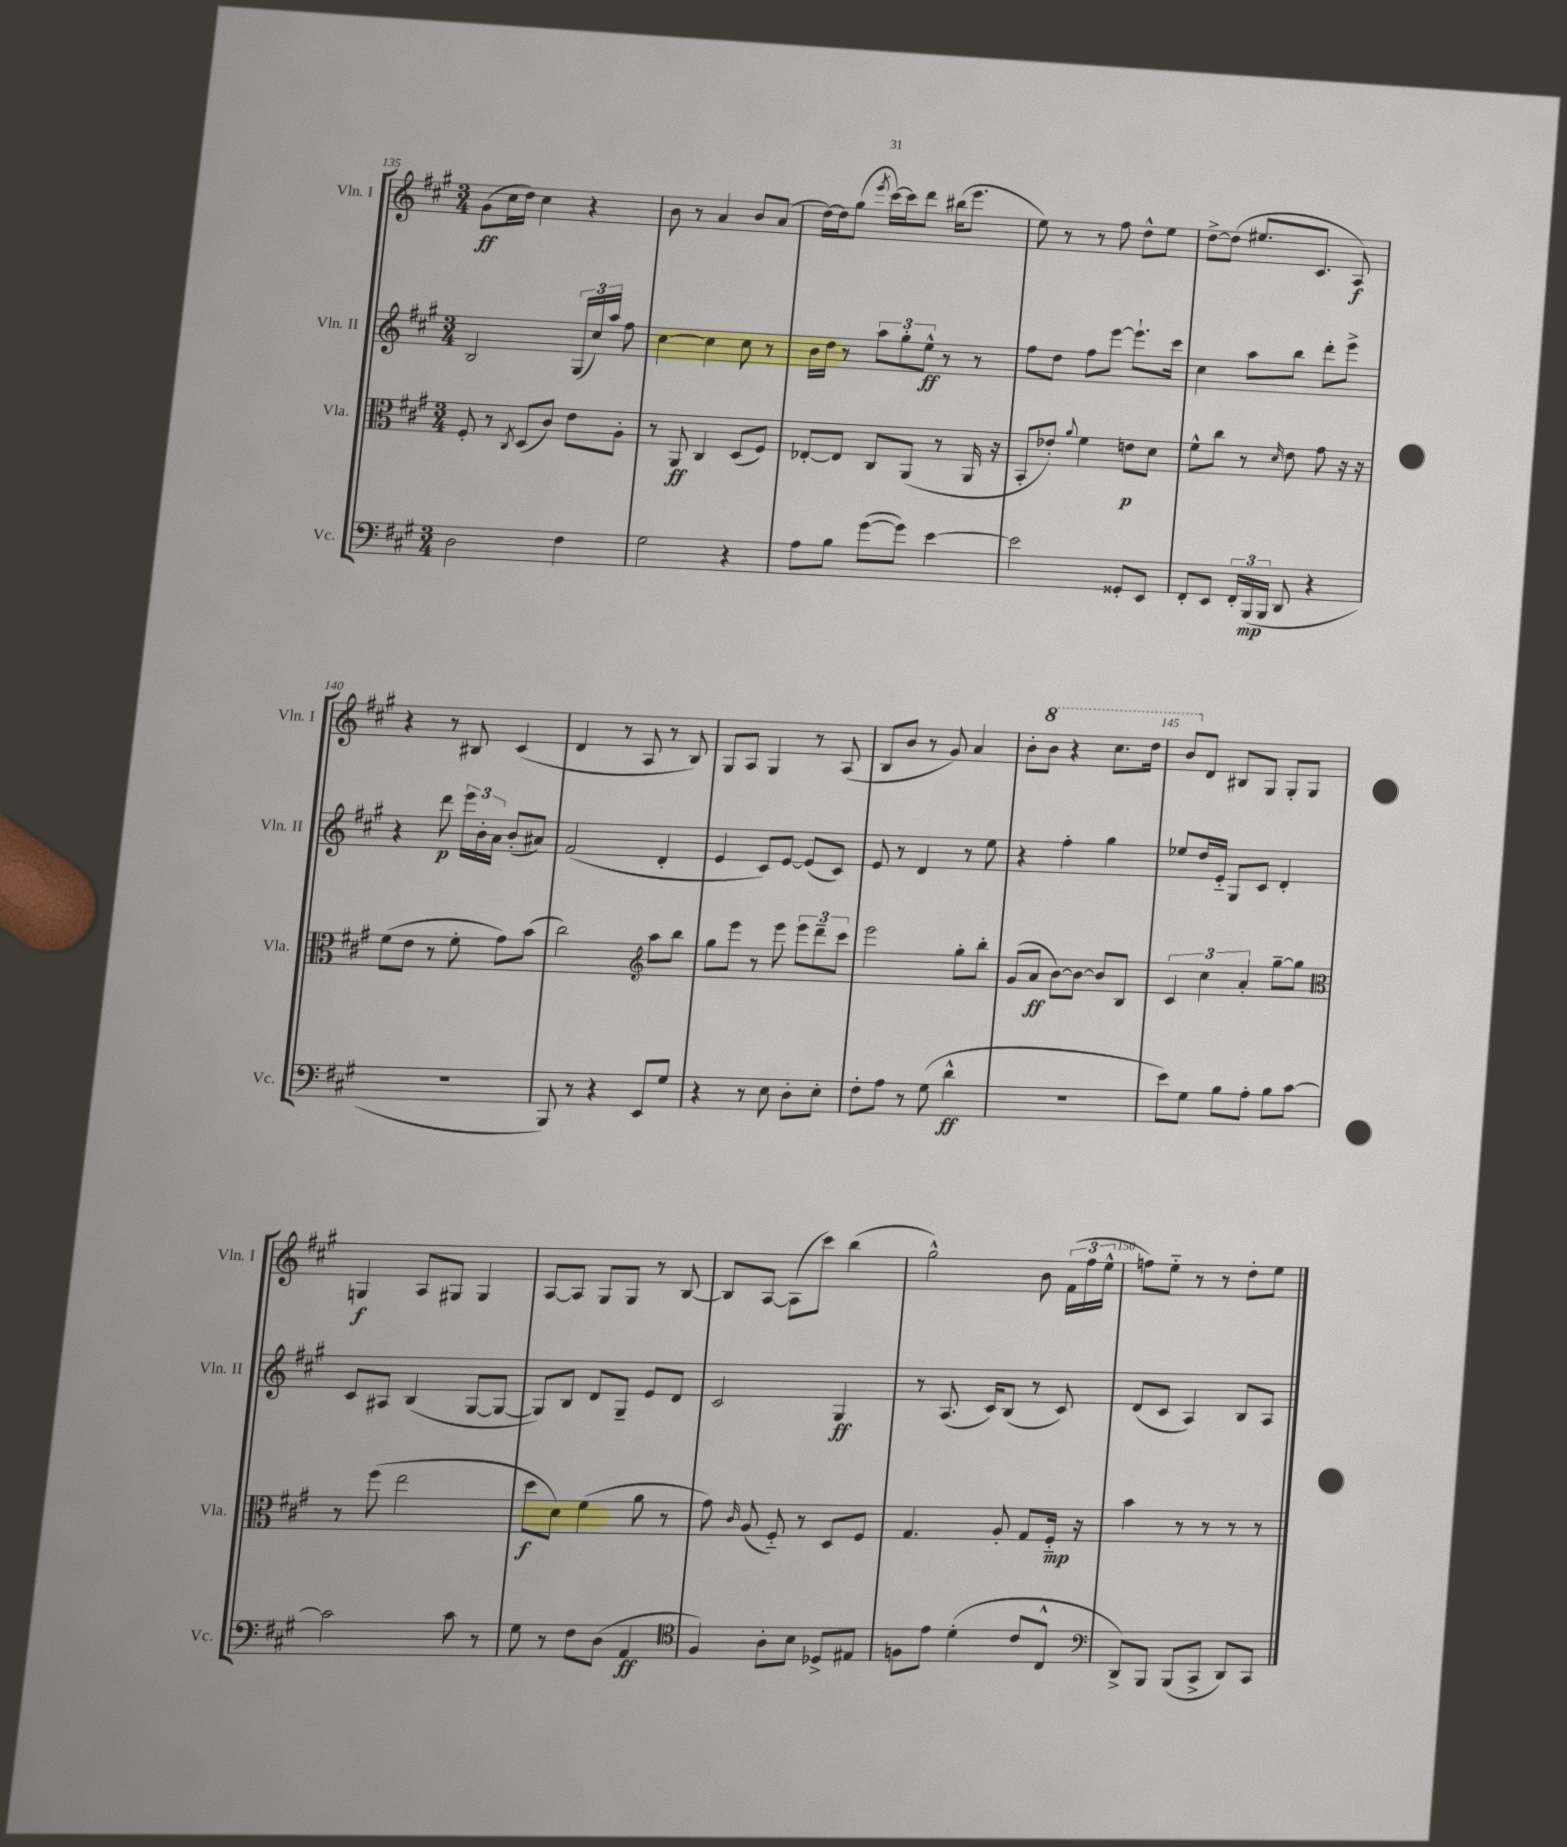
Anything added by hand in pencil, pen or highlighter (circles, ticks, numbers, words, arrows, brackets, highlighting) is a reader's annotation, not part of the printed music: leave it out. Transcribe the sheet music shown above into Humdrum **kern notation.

**kern	**kern	**kern	**kern
*staff4	*staff3	*staff2	*staff1
*clefF4	*clefC3	*clefG2	*clefG2
*k[f#c#g#]	*k[f#c#g#]	*k[f#c#g#]	*k[f#c#g#]
*M3/4	*M3/4	*M3/4	*M3/4
2D	8F#'	2B	(8g#
.	8r	.	16cc#
.	.	.	16dd)
.	8qC#	.	.
.	(8D	.	4cc#
.	8c#)	.	.
4F#	8e	(24G#	4r
.	.	24cc#)	.
.	.	24aa	.
.	8A'	8ff#	.
=	=	=	=
2G#	8r	[4cc#	8b
.	8AA	.	8r
.	4C#	4cc#]	4a
4r	(8D	8cc#	8b
.	8F#)	8r	(8a
=	=	=	=
8A	[8E-'	16b	[16dd)
.	.	16dd	16dd]
8B	8E-]	8r	(8gg#
.	.	.	8qeee
([8g#	8C#	12aa	[16ccc#)
.	.	.	16ccc#]
.	.	12gg#'	.
8g#])	(8AA	.	8ddd
.	.	12ee^^	.
[4e	8r	8r	(16bb#
.	.	.	8.eee
.	16AA	8r	.
.	16r	.	.
=	=	=	=
2e]	8BB'	8ff#	8ee)
.	8e-')	8dd	8r
.	8qqa	.	.
.	4f#	8ff#	8r
.	.	[8eee	8ff#
8GG##'	8e	8.eee`]	8dd^^
8EE	8d	.	8ee
.	.	16ccc#	.
=	=	=	=
8FF#'	8f#^^	4cc#	[8dd^
8EE	8cc#	.	(8dd]
24FF#'	8r	8aa	8.ee#
(24BBB	.	.	.
24BBB	.	.	.
.	16qqd	.	.
8DD	8e	8bb	.
.	.	.	8.c#
4r	8g#	8ddd'	.
.	16r	8eee^	8A)
.	16r	.	.
=	=	=	=
2.r	(8f#	4r	4r
.	8e	.	.
.	8r	8ddd	8r
.	8f#'	24eee	8B#
.	.	24b'	.
.	.	24a	.
.	8g#)	(8b'	(4c#
.	(8b	8a#)	.
=	=	=	=
8BBB)	2cc#)	(2f#	4d
8r	.	.	.
4r	.	.	8r
.	.	.	8A
*	*clefG2	*	*
8EE	8aa	4d'	8r
8G#	8bb	.	8B)
=	=	=	=
4r	8gg#	4e	8G#
.	8eee	.	8A
8r	8r	8c#)	4G#
8E	8eee	[8e	.
8D'	12eee	(8e]	8r
.	12ddd~	.	.
8E'	.	8c#)	(8A
.	12ccc#	.	.
=	=	=	=
8F#'	2eee	8e	8B
8A	.	8r	8b
8r	.	4d	8r
(8G#	.	.	8g#)
4d^^	8gg#'	8r	4a
.	8bb'	8ee	.
=	=	=	=
2.r	(8g#	4r	8b'
.	8a	.	8bb
.	[8b)	4ff#'	4r
.	8b_	.	.
.	8b]	4gg#	8.ccc#
.	8B	.	.
.	.	.	16ddd
=	=	=	=
8e)	6c#	8ee-	8bb
8G#	.	16dd	8d
.	6cc#	.	.
.	.	16e'~	.
8B	.	8G#	8B#
.	6a'	.	.
8A'	.	8c#	8G#
8B	[8gg#~	4d'	8G#'
[8c#	8gg#]	.	8G#
=	=	=	=
*	*clefC3	*	*
2c#]	8r	8c#	4G
.	(8ff#	8A#	.
.	2ee	(4B	8A
.	.	.	8G#
8c#	.	[8G#	4G#
8r	.	8G#_	.
=	=	=	=
8G#	8dd	8G#])	[8A
8r	8d)	8B	8A]
8F#	(4f#	8d	8G#
(8D	.	8G#~	8G#
4AA	8a	8e	8r
.	8r	8d	[8B
=	=	=	=
*clefC4	*	*	*
4F#)	8g#)	2c#	8B]
.	16qqc#	.	.
.	(8A	.	[8A
8A'	8F#'~)	.	(8A]
8B	8r	.	8ccc#)
8D-^	8D	4G#	(4bb
8E#	8F#	.	.
=	=	=	=
8F	4.G#	8r	2gg#^^)
8e	.	(8.A	.
(4d'	.	.	.
.	.	16c#)	.
.	8A'	(8B	.
8c#	8G#	8r	8b
8C#^^	16F#'~	8c#)	(24f#
.	.	.	24ff#
.	16r	.	.
.	.	.	24ee^^
=	=	=	=
*clefF4	*	*	*
8DD^)	4b	(8d	8ff)
8BBB	.	8c#	8ee'~
(8BBB	8r	4A)	8r
8CC#^	8r	.	8r
8DD)	8r	8B	8dd'
8CC#	8r	8A	8ee
==	==	==	==
*-	*-	*-	*-
